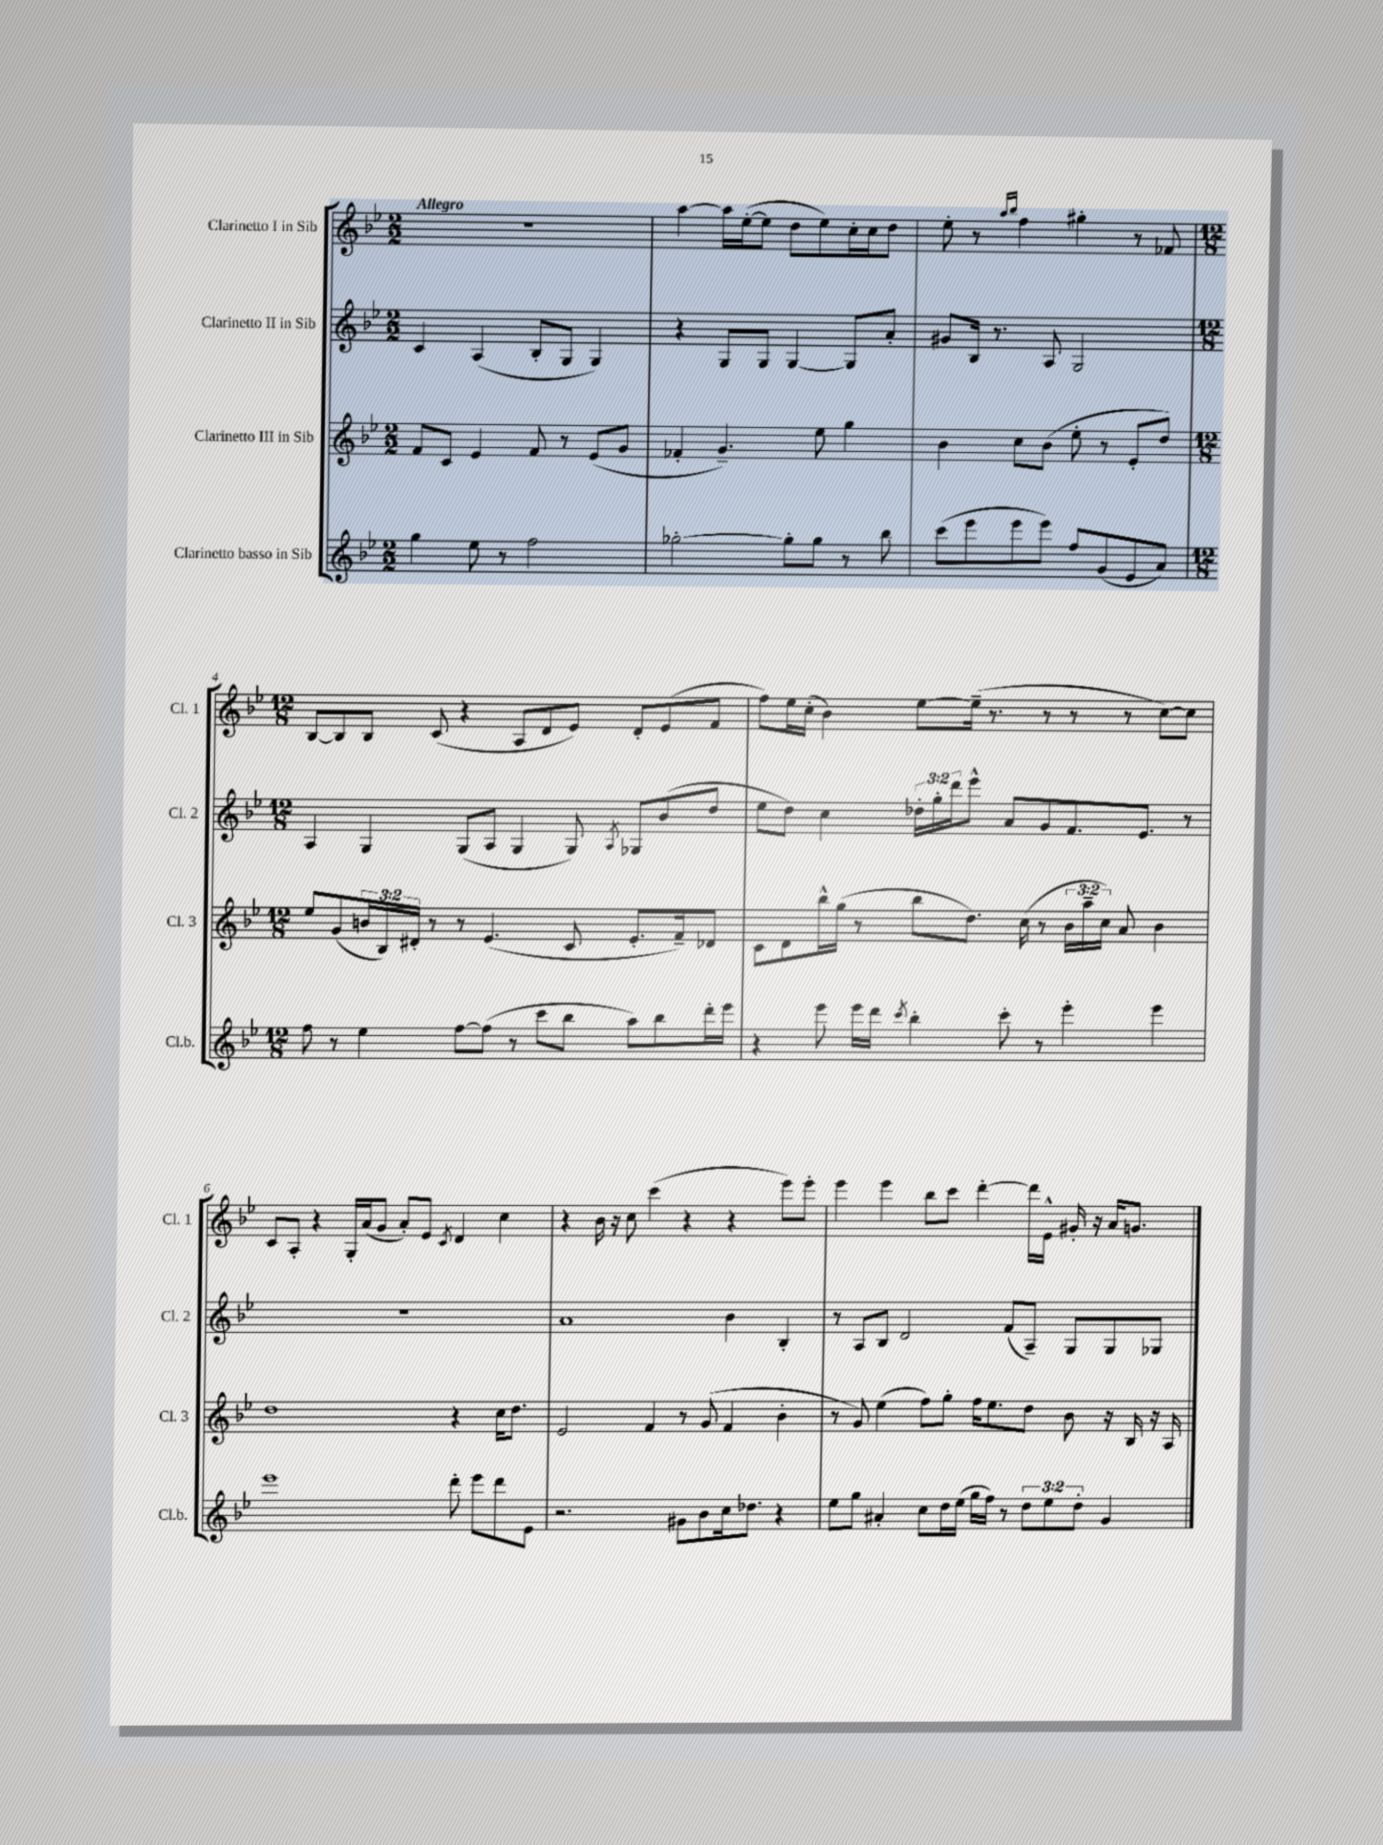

**kern	**kern	**kern	**kern
*part4	*part3	*part2	*part1
*staff4	*staff3	*staff2	*staff1
*I"Clarinetto basso in Sib	*I"Clarinetto III in Sib	*I"Clarinetto II in Sib	*I"Clarinetto I in Sib
*I'Cl.b.	*I'Cl. 3	*I'Cl. 2	*I'Cl. 1
*clefG2	*clefG2	*clefG2	*clefG2
*k[b-e-]	*k[b-e-]	*k[b-e-]	*k[b-e-]
*M2/2	*M2/2	*M2/2	*M2/2
=1	=1	=1	=1
!	!	!	!LO:TX:a:B:t=Allegro
4gg\	8f/L	4c/	1r
.	8c/J	.	.
8ee-\	4e-/	(4A/	.
8r	.	.	.
2ff\	8f/	8B-'/L	.
.	8r	8G/J	.
.	(8e-/L	4G/)	.
.	8g/J	.	.
=2	=2	=2	=2
[2gg-X'\	4f-X'/	4r	[4aa\
.	4.g~/)	8G/L	16aa\LL]
.	.	.	([16ee-'\J
.	.	8G/J	8ee-\J]
8gg-'\L]	.	[4G/	8dd\L
8gg-\J	8ee-\	.	8ee-\)
8r	4gg\	8G/L]	16cc'\L
.	.	.	16cc\J
8bb-\	.	8a'/J	8dd\J
=3	=3	=3	=3
(8ccc\L	4b-\	8g#X/L	8ee-'\
8eee-\	.	16B-/Jk	8r
.	.	8.r	.
.	.	.	16qqaa/LL
.	.	.	16qqbb-/JJ
8eee-\	8cc\L	.	4ff\
8eee-\J)	(8b-\J	8A/	.
8ff/L	8ee-'\	2G/	4gg#X'\
(8g/	8r	.	.
8e-/	8e-'/L	.	8r
8a/J)	8dd/J)	.	8f-X/
!!LO:LB:g=z
=4	=4	=4	=4
*M12/8	*M12/8	*M12/8	*M12/8
8ff\	8ee-/L	4A/	[8B-/L
8r	(8g/	.	8B-/]
4ee-\	24bn/L	4G/	8B-/J
.	24B-/)	.	.
.	24d#X'/JJ	.	.
.	8r	.	(8c/
[8ff\L	8r	(8G/L	4r
(8ff\J]	(4.e-/	8A/J	.
8r	.	4G/	8A/L
8ccc\L	.	.	8d/
8bb-\J	8c/	8G/)	8e-/J)
.	.	8qA/	.
8aa\L)	8.e-'/L	8G-X/L	8d'/L
8bb-\	.	(8b-/	(8e-/
.	16f~/k)	.	.
16ddd'\L	8d-X/J	8dd/J	8f/J
16eee-\JJ	.	.	.
=5	=5	=5	=5
4r	8c\L	8ee-\L	8ff\L)
.	8d\	8dd\J)	16ee-\L
.	.	.	(16cc'\JJ
8eee-\	16bb-^^\L	4cc\	4b-\)
.	(16gg\JJ	.	.
16eee-\LL	8r	.	.
16ddd\JJ	.	.	.
8qccc/	.	.	.
4bb-'\	8bb-\L	24dd-X'\LL	[8ee-\L
.	.	24gg'\	.
.	.	24ddd\J	.
.	8.dd\J)	8eee-^^\J	(16ee-~\Jk]
.	.	.	8.r
8ccc'\	.	8a/L	.
.	(16cc\	.	.
8r	8r	8g/	8r
4eee-'\	24b-\LL	8.f/	8r
.	24aa~\	.	.
.	24cc\JJ)	.	.
.	8a/	.	8r
.	.	8.e-/J	.
4eee-\	4b-\	.	[8cc\L)
.	.	8r	8cc\J]
!!LO:LB:g=z
=6	=6	=6	=6
1eee-	1dd	1.r	8c/L
.	.	.	8A'/J
.	.	.	4r
.	.	.	16G'/LL
.	.	.	(16a/J
.	.	.	8g/J
.	.	.	8a'/L)
.	.	.	8e-/J
.	.	.	8qc/
8ddd'\	4r	.	4d/
8eee-\L	.	.	.
8ddd\	16cc\KL	.	4cc\
.	8.dd\J	.	.
8e-\J	.	.	.
=7	=7	=7	=7
2.r	2e-/	1a	4r
.	.	.	16b-\
.	.	.	16r
.	.	.	8cc\
.	4f/	.	(4ccc\
8g#X\L	8r	.	4r
8b-\	(8g/	.	.
16cc\k	4f/	4b-\	4r
8.dd-X\J	.	.	.
4r	4b-'\	4B-'/	8eee-\L)
.	.	.	8eee-'\J
=8	=8	=8	=8
8ee-\L	8r	8r	4eee-\
8gg\J	8g/)	8A/L	.
4a#X'/	(4ee-\	8B-/J	4eee-\
.	.	2d/	.
8cc\L	8ff\L)	.	8bb-\L
16dd\L	8gg'\J	.	8ccc\J
(16ee-\JJ	.	.	.
16gg\LL	16ff\KL	.	[4ddd'\
16ff\JJ)	8.ee-\	.	.
8r	.	(8f/L	.
12dd\L	8dd\J	8A~/J)	16ddd\LL]
.	.	.	16e-^^\JJ
12ee-\	.	.	.
.	8b-\	8G/L	16g#X'/
12dd'\J	.	.	.
.	.	.	16r
4g/	16r	8G/	16a/KL
.	16B-/	.	8.gn/J
.	16r	8G-X/J	.
.	16A/	.	.
==	==	==	==
*-	*-	*-	*-
